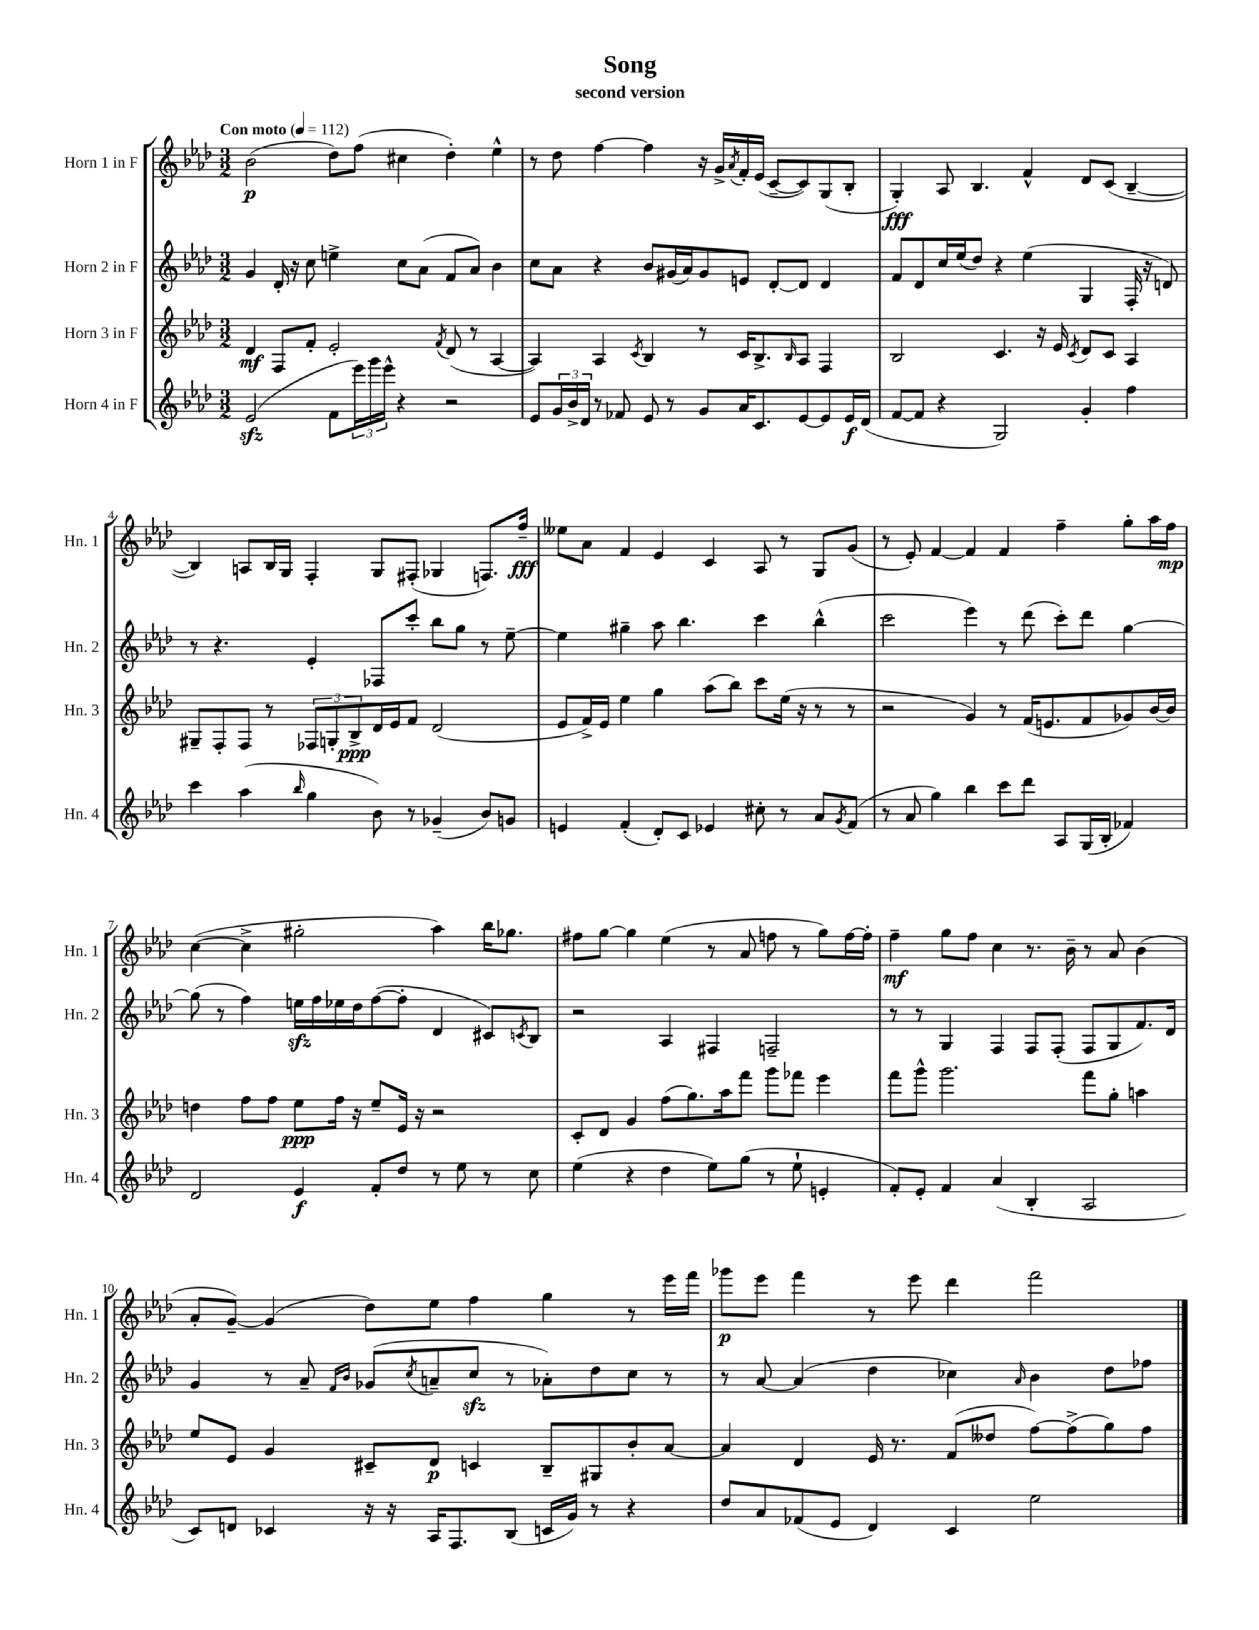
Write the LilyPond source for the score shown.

\header { title = "Song" subtitle = "second version" }
<<
\new StaffGroup <<
\new Staff = "s0" \with { instrumentName = "Horn 1 in F" shortInstrumentName = "Hn. 1" } {
    \clef treble \key aes \major \numericTimeSignature \time 3/2 \tempo "Con moto" 4 = 112
    bes'2\p( des''8) f''8( cis''4 des''4-.) ees''4-^ |
    r8 des''8 f''4~ f''4 r16 g'16-> \acciaccatura { aes'8 } f'16-. ees'16( c'8~-- c'8) g8( bes8-. |
    g4-.\fff) aes8 bes4. f'4-^ des'8 c'8( bes4~-- |
    bes4) a8 bes16 g16 f4-. g8 fis8-.( ges4 f8.) f''16--\fff |
    eeses''8 aes'8 f'4 ees'4 c'4 aes8 r8 g8 g'8( |
    r8 ees'8-.) f'4~ f'4 f'4 f''4-- g''8-. aes''16 f''16\mp |
    c''4~( c''4-> gis''2-. aes''4) bes''16 ges''8. |
    fis''8 g''8~ g''4 ees''4( r8 aes'8 f''8 r8 g''8) f''16~ f''16-. |
    f''4--\mf g''8 f''8 c''4 r8. bes'16-- r8 aes'8 bes'4( |
    aes'8-. g'8~--) g'4( des''8) ees''8 f''4 g''4 r8 ees'''16 f'''16 |
    ges'''8\p ees'''8 f'''4 r8 ees'''8 des'''4 f'''2 \bar "|." |
}
\new Staff = "s1" \with { instrumentName = "Horn 2 in F" shortInstrumentName = "Hn. 2" } {
    \clef treble \key aes \major \numericTimeSignature \time 3/2
    g'4 des'16-. r16 c''8 e''4-> c''8 aes'8( f'8 aes'8) bes'4 |
    c''8 aes'8 r4 bes'8 gis'16( aes'16) gis'8 e'8 des'8~-. des'8 des'4 |
    f'8 des'8 c''16 ees''16( des''8) r4 ees''4( g4 f16-. r16 d'8) |
    r8 r4. ees'4-. fes8 c'''8-. bes''8 g''8 r8 ees''8~-- |
    ees''4 gis''4-- aes''8 bes''4. c'''4 bes''4-^( |
    c'''2 ees'''4) r8 des'''8( c'''8-.) des'''8 g''4~ |
    g''8( r8 f''4) e''16\sfz f''16 ees''16 des''16 f''8~( f''8-. des'4 cis'8) \acciaccatura { c'8 } bes8 |
    r2 aes4 fis4 f2-- |
    r8 r8 g4 f4 f8 f8-.( f8 g8 f'8.) des'16 |
    g'4 r8 aes'8-- \grace { f'16 bes'16 } ges'8( \acciaccatura { c''8 } a'8-- c''8\sfz r8 aes'8-.) des''8 c''8 r8 |
    r8 aes'8~ aes'4( des''4 ces''4) \grace { aes'16 } bes'4 des''8 fes''8 \bar "|." |
}
\new Staff = "s2" \with { instrumentName = "Horn 3 in F" shortInstrumentName = "Hn. 3" } {
    \clef treble \key aes \major \numericTimeSignature \time 3/2
    des'4\mf f8 f'8-. ees'2-. \acciaccatura { f'8 } des'8( r8 aes4~ |
    aes4) aes4 \acciaccatura { c'8 } bes4 r8 c'16 bes8.-> \grace { bes16 } aes8 f4 |
    bes2 c'4. r16 ees'16 \acciaccatura { c'8 } des'8 c'8 aes4 |
    gis8-- f8-. f8 r8 \tuplet 3/2 { fes8 g8-. bes8->\ppp } des'16 ees'16 f'8 des'2( |
    ees'8 f'16->) ees'16 ees''4 g''4 aes''8( bes''8) c'''8 ees''16( r16 r8 r8 |
    r2 g'4) r8 f'16( e'8. f'8 ges'8) bes'16~ bes'16 |
    d''4 f''8 f''8 ees''8\ppp f''16 r16 ees''8-- ees'16 r16 r2 |
    c'8-. des'8 g'4 f''8( g''8.) aes''16 f'''8 g'''8 fes'''8 ees'''4 |
    f'''8 g'''8-^ g'''2. f'''8 g''8-. a''4 |
    ees''8 ees'8 g'4 cis'8-- des'8\p c'4 bes8-- gis8 bes'8-. aes'8~ |
    aes'4 des'4 ees'16 r8. f'8( deses''8 f''8~) f''8->( g''8) f''8 \bar "|." |
}
\new Staff = "s3" \with { instrumentName = "Horn 4 in F" shortInstrumentName = "Hn. 4" } {
    \clef treble \key aes \major \numericTimeSignature \time 3/2
    ees'2\sfz( f'8 \tuplet 3/2 { ees'''16) g'''16 ees'''16-^ } r4 r2 |
    ees'8 \tuplet 3/2 { g'16 bes'16-> des'16 } r8 fes'8 ees'8 r8 g'8 aes'16 c'8. ees'8~ ees'8 ees'16\f des'16( |
    f'8~ f'8 r4 g2) g'4-. f''4 |
    c'''4 aes''4( \grace { bes''16 } g''4 bes'8) r8 ges'4--( bes'8) g'8 |
    e'4 f'4-.( des'8-.) c'8 ees'4 cis''8-. r8 aes'8 \acciaccatura { g'8 } f'8( |
    r8 aes'8 g''4) bes''4 c'''8 des'''8 aes8 g16( bes16-. fes'4) |
    des'2 ees'4\f f'8-. des''8 r8 ees''8 r8 c''8 |
    ees''4( r4 des''4 ees''8) g''8( r8 ees''8-! e'4-. |
    f'8-.) ees'8-. f'4 aes'4( bes4-. aes2 |
    c'8) d'8 ces'4 r16 r16 aes16 f8. bes8( c'16 g'16) r8 r4 |
    des''8 aes'8 fes'8( ees'8 des'4) c'4 ees''2 \bar "|." |
}
>>
>>
